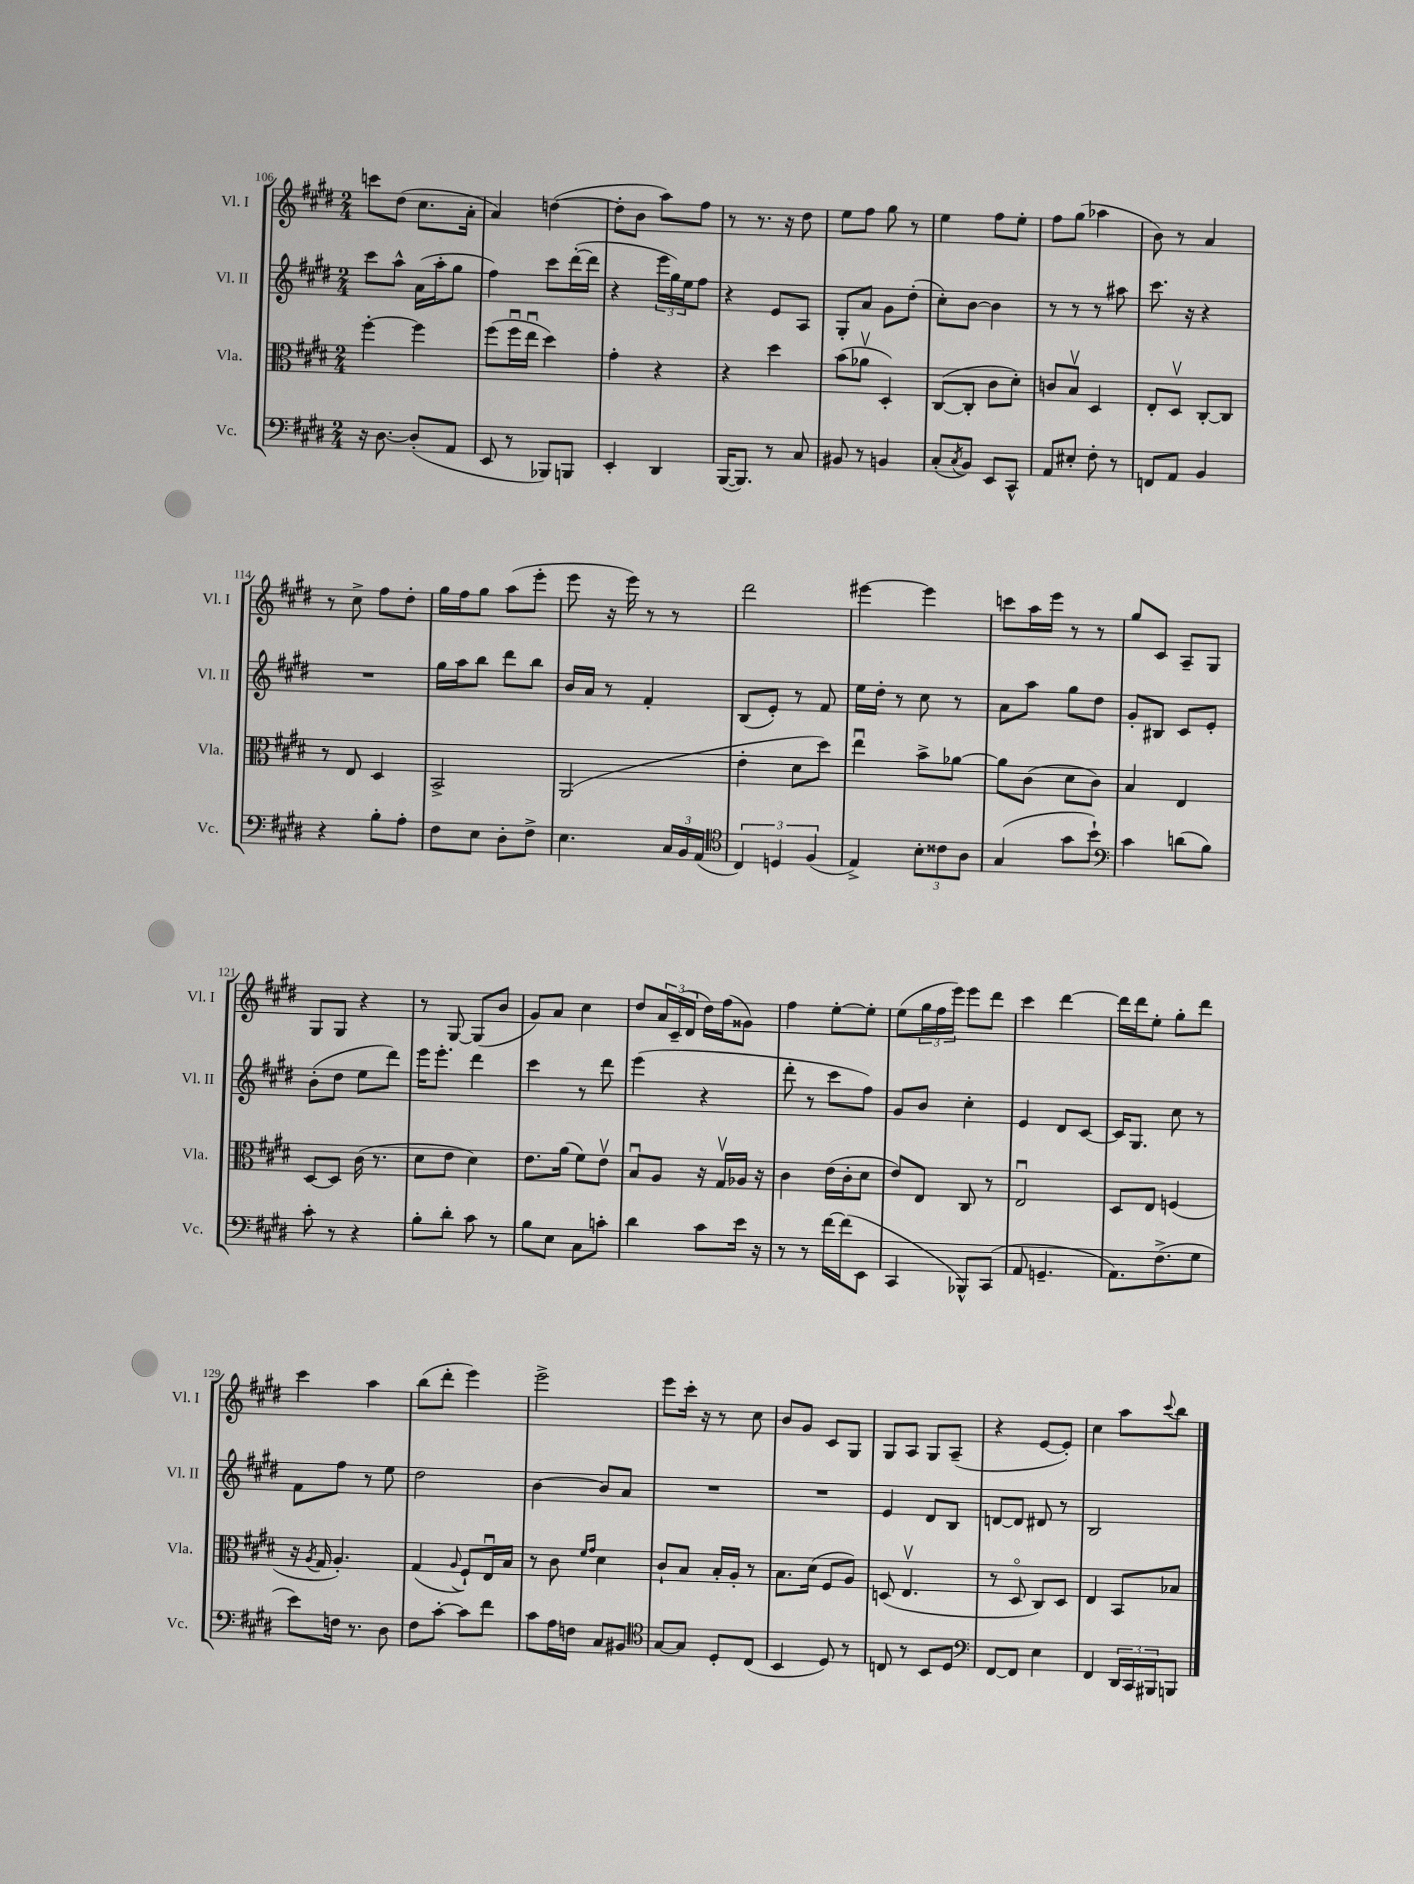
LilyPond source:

<<
\new StaffGroup <<
\new Staff = "s0" \with { instrumentName = "Vl. I" shortInstrumentName = "Vl. I" } {
    \clef treble \key e \major \numericTimeSignature \time 2/4
    c'''8 dis''8( cis''8. a'16-. |
    a'4) d''4~( |
    d''8-. b'8 a''8) fis''8 |
    r8 r8. r16 dis''8 |
    e''8 fis''8 gis''8 r8 |
    e''4 fis''8 e''8-. |
    fis''8 gis''8( aes''4 |
    b'8) r8 a'4 |
    r8 cis''8-> fis''8 dis''8-. |
    gis''16 fis''16 gis''8 a''8( e'''8-. |
    e'''8 r16 e'''16) r8 r8 |
    dis'''2 |
    eis'''4~ eis'''4 |
    c'''8 a''16 e'''16 r8 r8 |
    gis''8 cis'8 a8-- gis8 |
    gis8 gis8 r4 |
    r8 gis8~ gis8( b'8 |
    gis'8) a'8 cis''4 |
    dis''8 \tuplet 3/2 { a'16 cis'16--( dis'16 } dis''16) fis''16( gisis'8) |
    fis''4 e''8~-. e''8-. |
    e''8( \tuplet 3/2 { gis''16 fis''16 e'''16) } e'''8 dis'''8 |
    cis'''4 dis'''4~ |
    dis'''16 dis'''16 e''8-. gis''8-. dis'''8 |
    cis'''4 a''4 |
    b''8( dis'''8-. e'''4) |
    e'''2-> |
    e'''8 cis'''16-. r16 r8 cis''8 |
    b'8 gis'8 cis'8 gis8 |
    gis8 a8 gis8 a8--( |
    r4 e'8~ e'8-.) |
    cis''4 a''8 \appoggiatura { cis'''8 } b''8 \bar "|." |
}
\new Staff = "s1" \with { instrumentName = "Vl. II" shortInstrumentName = "Vl. II" } {
    \clef treble \key e \major \numericTimeSignature \time 2/4
    cis'''8 a''8-^ a'16( a''16-. gis''8 |
    fis''4) cis'''8 dis'''16~-.( dis'''16 |
    r4 \tuplet 3/2 { e'''16 gis''16) e''16 } fis''8 |
    r4 e'8 a8 |
    gis8-. a'8 gis'8 dis''8-.( |
    cis''8-.) b'8~ b'4 |
    r8 r8 r8 ais''8 |
    cis'''8. r16 r4 |
    R2 |
    gis''16 a''16 b''8 dis'''8 b''8 |
    b'16 a'16 r8 fis'4-. |
    b8( e'8-.) r8 fis'8 |
    e''16 dis''16-. r8 cis''8 r8 |
    a'8 a''8 gis''8 dis''8 |
    gis'8-. bis8 cis'8 e'8-. |
    b'8-.( dis''8 e''8 dis'''8) |
    e'''16 e'''8.-. dis'''4 |
    cis'''4 r8 dis'''8 |
    e'''4( r4 |
    dis'''8-. r8 cis'''8 fis''8) |
    gis'8 b'8 cis''4-. |
    e'4 dis'8 cis'8~ |
    cis'16 gis8. cis''8 r8 |
    fis'8 fis''8 r8 e''8 |
    dis''2 |
    b'4~ b'8 a'8 |
    R2 |
    R2 |
    e'4 dis'8 b8 |
    d'8~ d'8 dis'8 r8 |
    b2 \bar "|." |
}
\new Staff = "s2" \with { instrumentName = "Vla." shortInstrumentName = "Vla." } {
    \clef alto \key e \major \numericTimeSignature \time 2/4
    fis''4~-. fis''4 |
    fis''8( fis''16\downbow e''16\downbow dis''4) |
    gis'4-. r4 |
    r4 dis''4 |
    b'8( aes'8\upbow dis4-.) |
    cis8~( cis8-. cis'8 dis'8-.) |
    c'8 b8\upbow dis4 |
    e8-. dis8\upbow cis8~-. cis8 |
    r8 e8 dis4 |
    b,2-> |
    a,2( |
    e'4-. dis'8 dis''8) |
    e''4\downbow b'8-> aes'8~ |
    aes'8 cis'8( dis'8 cis'8) |
    b4 e4 |
    dis8~ dis8 cis'16( r8. |
    dis'8 e'8 dis'4) |
    e'8. a'16( fis'8) e'8\upbow |
    b8\downbow a8 r16 gis16\upbow aes16 r16 |
    cis'4 e'16( cis'16-. dis'8 |
    e'8) e8 cis8 r8 |
    e2\downbow |
    dis8 e8 f4( |
    r16 \acciaccatura { a8 } gis16 a4.-.) |
    gis4( \appoggiatura { a8 } fis8-!) e16\downbow b16 |
    r8 cis'8 \grace { fis'16 gis'16 } dis'4 |
    cis'8-! b8 b16-. a16-. r8 |
    b8. dis'16( fis8 a8) |
    d8( e4.\upbow |
    r8 dis8\flageolet cis8) dis8 |
    e4 b,8 bes8 \bar "|." |
}
\new Staff = "s3" \with { instrumentName = "Vc." shortInstrumentName = "Vc." } {
    \clef bass \key e \major \numericTimeSignature \time 2/4
    r16 dis8.~ dis8-.( a,8 |
    e,8 r8 bes,,8) b,,8 |
    e,4-. dis,4 |
    b,,16~( b,,8.) r8 cis8 |
    bis,8 r8 b,4 |
    cis8-.( \acciaccatura { cis8 } b,8) e,8 cis,8-^ |
    a,8 eis8-. fis8-. r8 |
    f,8 a,8 b,4 |
    r4 b8-. a8-. |
    fis8 e8 dis8-. fis8-> |
    e4. \tuplet 3/2 { cis16 b,16 a,16( } |
    \clef tenor \tuplet 3/2 { cis4) d4 fis4( } |
    e4->) \tuplet 3/2 { b8-. cisis'8 a8 } |
    gis4( gis'8 b'8-!) |
    \clef bass cis'4 d'8( b8) |
    cis'8-. r8 r4 |
    b8-. dis'8-. cis'8 r8 |
    b8 e8 cis8 c'8-. |
    dis'4 cis'8 e'16 r16 |
    r8 r8 fis'16~ fis'16( e,8 |
    cis,4 bes,,8-^) cis,8( |
    a,8 g,4.-- |
    a,8.) fis8.->( gis8 |
    e'8) f16 r8. dis8 |
    fis8 cis'8~-. cis'8 fis'8 |
    cis'8 a16 f16 cis8 bis,8 |
    \clef tenor gis8~ gis8 dis8-. cis8( |
    b,4 dis8) r8 |
    c8 r8 b,8 dis8 |
    \clef bass fis,8~ fis,8 e4 |
    fis,4 \tuplet 3/2 { dis,16 cis,16 bis,,16 } b,,8 \bar "|." |
}
>>
>>
\layout { \context { \Score currentBarNumber = #106 } }
